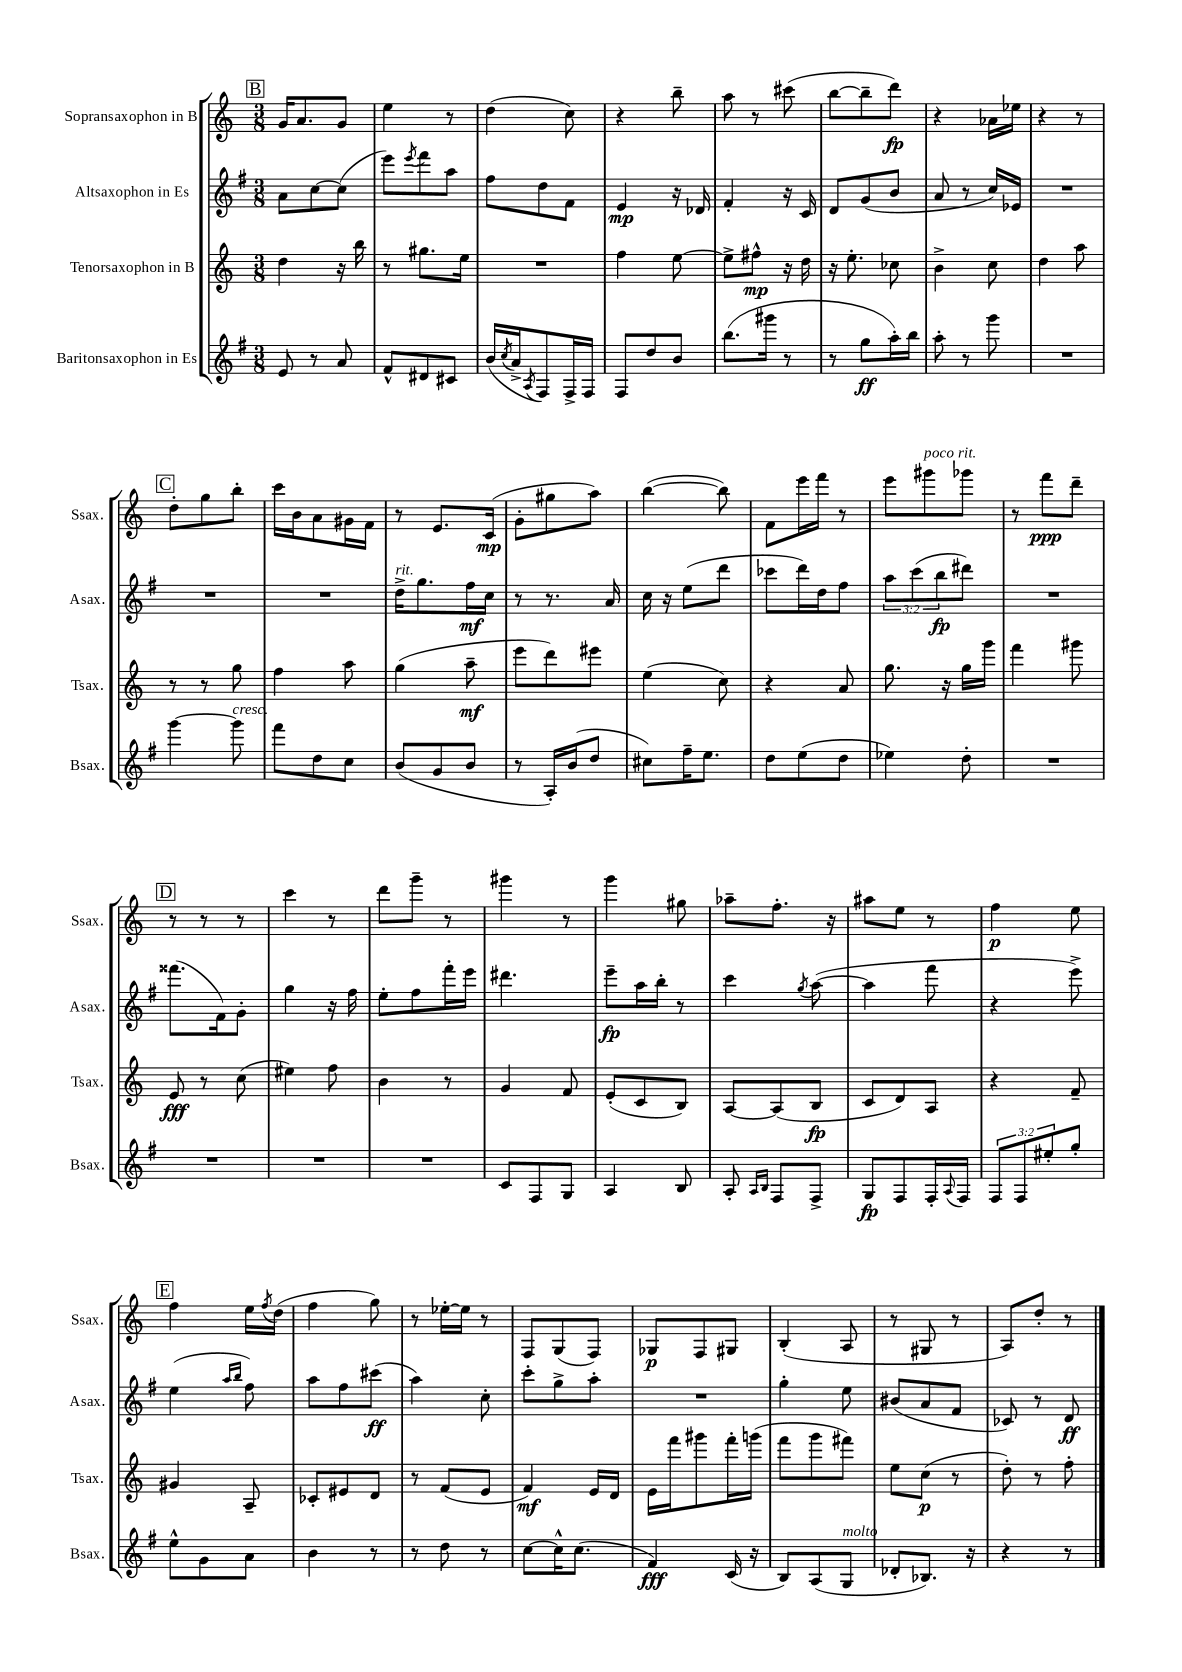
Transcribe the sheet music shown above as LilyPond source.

<<
\new StaffGroup <<
\new Staff = "s0" \with { instrumentName = "Sopransaxophon in B" shortInstrumentName = "Ssax." } {
    \clef treble \key c \major \numericTimeSignature \time 3/8
    \mark \markup { \box "B" } g'16 a'8. g'8 |
    e''4 r8 |
    d''4( c''8) |
    r4 b''8-- |
    a''8 r8 cis'''8( |
    b''8~ b''8-- d'''8\fp) |
    r4 aes'16 ees''16 |
    r4 r8 |
    \mark \markup { \box "C" } d''8-. g''8 b''8-. |
    c'''16 b'16 a'8 gis'16 f'16 |
    r8 e'8. c'16\mp( |
    g'8-. gis''8 a''8) |
    b''4~( b''8) |
    f'8 e'''16 f'''16 r8 |
    e'''8 gis'''8^\markup { \italic "poco rit." } ges'''8 |
    r8 f'''8\ppp d'''8-- |
    \mark \markup { \box "D" } r8 r8 r8 |
    c'''4 r8 |
    d'''8 g'''8-- r8 |
    gis'''4 r8 |
    g'''4 gis''8 |
    aes''8-- f''8.-. r16 |
    ais''8 e''8 r8 |
    f''4\p e''8 |
    \mark \markup { \box "E" } f''4 e''16 \acciaccatura { f''8 } d''16( |
    f''4 g''8) |
    r8 ees''16~-. ees''16 r8 |
    f8 g8( f8) |
    ges8\p f8 gis8 |
    b4-.( a8 |
    r8 gis8 r8 |
    a8) d''8-. r8 \bar "|." |
}
\new Staff = "s1" \with { instrumentName = "Altsaxophon in Es" shortInstrumentName = "Asax." } {
    \clef treble \key g \major \numericTimeSignature \time 3/8 \override Staff.TupletNumber.text = #tuplet-number::calc-fraction-text
    \mark \markup { \box "B" } a'8 c''8~ c''8( |
    e'''8) \acciaccatura { e'''8 } fis'''8 a''8 |
    fis''8 d''8 fis'8 |
    e'4\mp r16 des'16 |
    fis'4-. r16 c'16 |
    d'8 g'8( b'8 |
    a'8 r8 c''16) ees'16 |
    R4. |
    \mark \markup { \box "C" } R4. |
    R4. |
    d''16->^\markup { \italic "rit." } g''8. fis''16\mf c''16 |
    r8 r8. a'16 |
    c''16 r16 e''8( d'''8 |
    ces'''8 d'''16) d''16 fis''8 |
    \tuplet 3/2 { a''8 c'''8( b''8\fp } dis'''8) |
    R4. |
    \mark \markup { \box "D" } fisis'''8.( fis'16) g'8-. |
    g''4 r16 fis''16 |
    e''8-. fis''8 fis'''16-. e'''16 |
    dis'''4. |
    e'''8--\fp a''16 b''16-. r8 |
    c'''4 \acciaccatura { g''8 } a''8~( |
    a''4 fis'''8 |
    r4 e'''8->) |
    \mark \markup { \box "E" } e''4( \grace { a''16 b''16 } fis''8) |
    a''8 fis''8 cis'''8\ff( |
    a''4) c''8-. |
    c'''8-. g''8-> a''8-. |
    R4. |
    g''4-. e''8 |
    bis'8( a'8 fis'8 |
    ces'8) r8 d'8\ff \bar "|." |
}
\new Staff = "s2" \with { instrumentName = "Tenorsaxophon in B" shortInstrumentName = "Tsax." } {
    \clef treble \key c \major \numericTimeSignature \time 3/8
    \mark \markup { \box "B" } d''4 r16 b''16 |
    r8 gis''8. e''16 |
    R4. |
    f''4 e''8~ |
    e''8-> fis''8-^\mp r16 d''16 |
    r16 e''8.-. ces''8 |
    b'4-> c''8 |
    d''4 a''8 |
    \mark \markup { \box "C" } r8 r8 g''8 |
    f''4 a''8 |
    g''4( a''8--\mf |
    e'''8 d'''8) eis'''8 |
    e''4( c''8) |
    r4 a'8 |
    g''8. r16 g''16 g'''16 |
    f'''4 gis'''8 |
    \mark \markup { \box "D" } e'8\fff r8 c''8( |
    eis''4) f''8 |
    b'4 r8 |
    g'4 f'8 |
    e'8-.( c'8 b8) |
    a8~ a8( b8\fp |
    c'8 d'8) a8 |
    r4 f'8-- |
    \mark \markup { \box "E" } gis'4 a8-- |
    ces'8-. eis'8 d'8 |
    r8 f'8( e'8 |
    f'4\mf) e'16 d'16 |
    e'16 f'''16 gis'''8 f'''16-. g'''16( |
    f'''8 g'''8 fis'''8) |
    e''8 c''8\p( r8 |
    d''8-.) r8 f''8-. \bar "|." |
}
\new Staff = "s3" \with { instrumentName = "Baritonsaxophon in Es" shortInstrumentName = "Bsax." } {
    \clef treble \key g \major \numericTimeSignature \time 3/8 \override Staff.TupletNumber.text = #tuplet-number::calc-fraction-text
    \mark \markup { \box "B" } e'8 r8 a'8 |
    fis'8-^ dis'8 cis'8 |
    b'16( \acciaccatura { c''8 } a'16-> \acciaccatura { a8 } fis8) fis16-> fis16 |
    fis8 d''8 b'8 |
    b''8.( gis'''16 r8 |
    r8 g''8\ff a''16-.) b''16 |
    a''8-. r8 g'''8 |
    R4. |
    \mark \markup { \box "C" } g'''4~ g'''8^\markup { \italic "cresc." } |
    fis'''8 d''8 c''8 |
    b'8( g'8 b'8 |
    r8 a16-.) b'16( d''8 |
    cis''8) fis''16-- e''8. |
    d''8 e''8( d''8 |
    ees''4) d''8-. |
    R4. |
    \mark \markup { \box "D" } R4. |
    R4. |
    R4. |
    c'8 fis8 g8 |
    a4 b8 |
    a8-. \grace { a16 b16 } fis8 fis8-> |
    g8\fp fis8 fis16-. \appoggiatura { a8 } fis16 |
    \tuplet 3/2 { fis8 fis8 eis''8-. } g''8-. |
    \mark \markup { \box "E" } e''8-^ g'8 a'8 |
    b'4 r8 |
    r8 d''8 r8 |
    c''8~ c''16-^ c''8.( |
    fis'4\fff) c'16( r16 |
    b8) a8( g8^\markup { \italic "molto" } |
    des'8-. bes8.) r16 |
    r4 r8 \bar "|." |
}
>>
>>
\layout { \context { \Score \remove "Bar_number_engraver" } }
